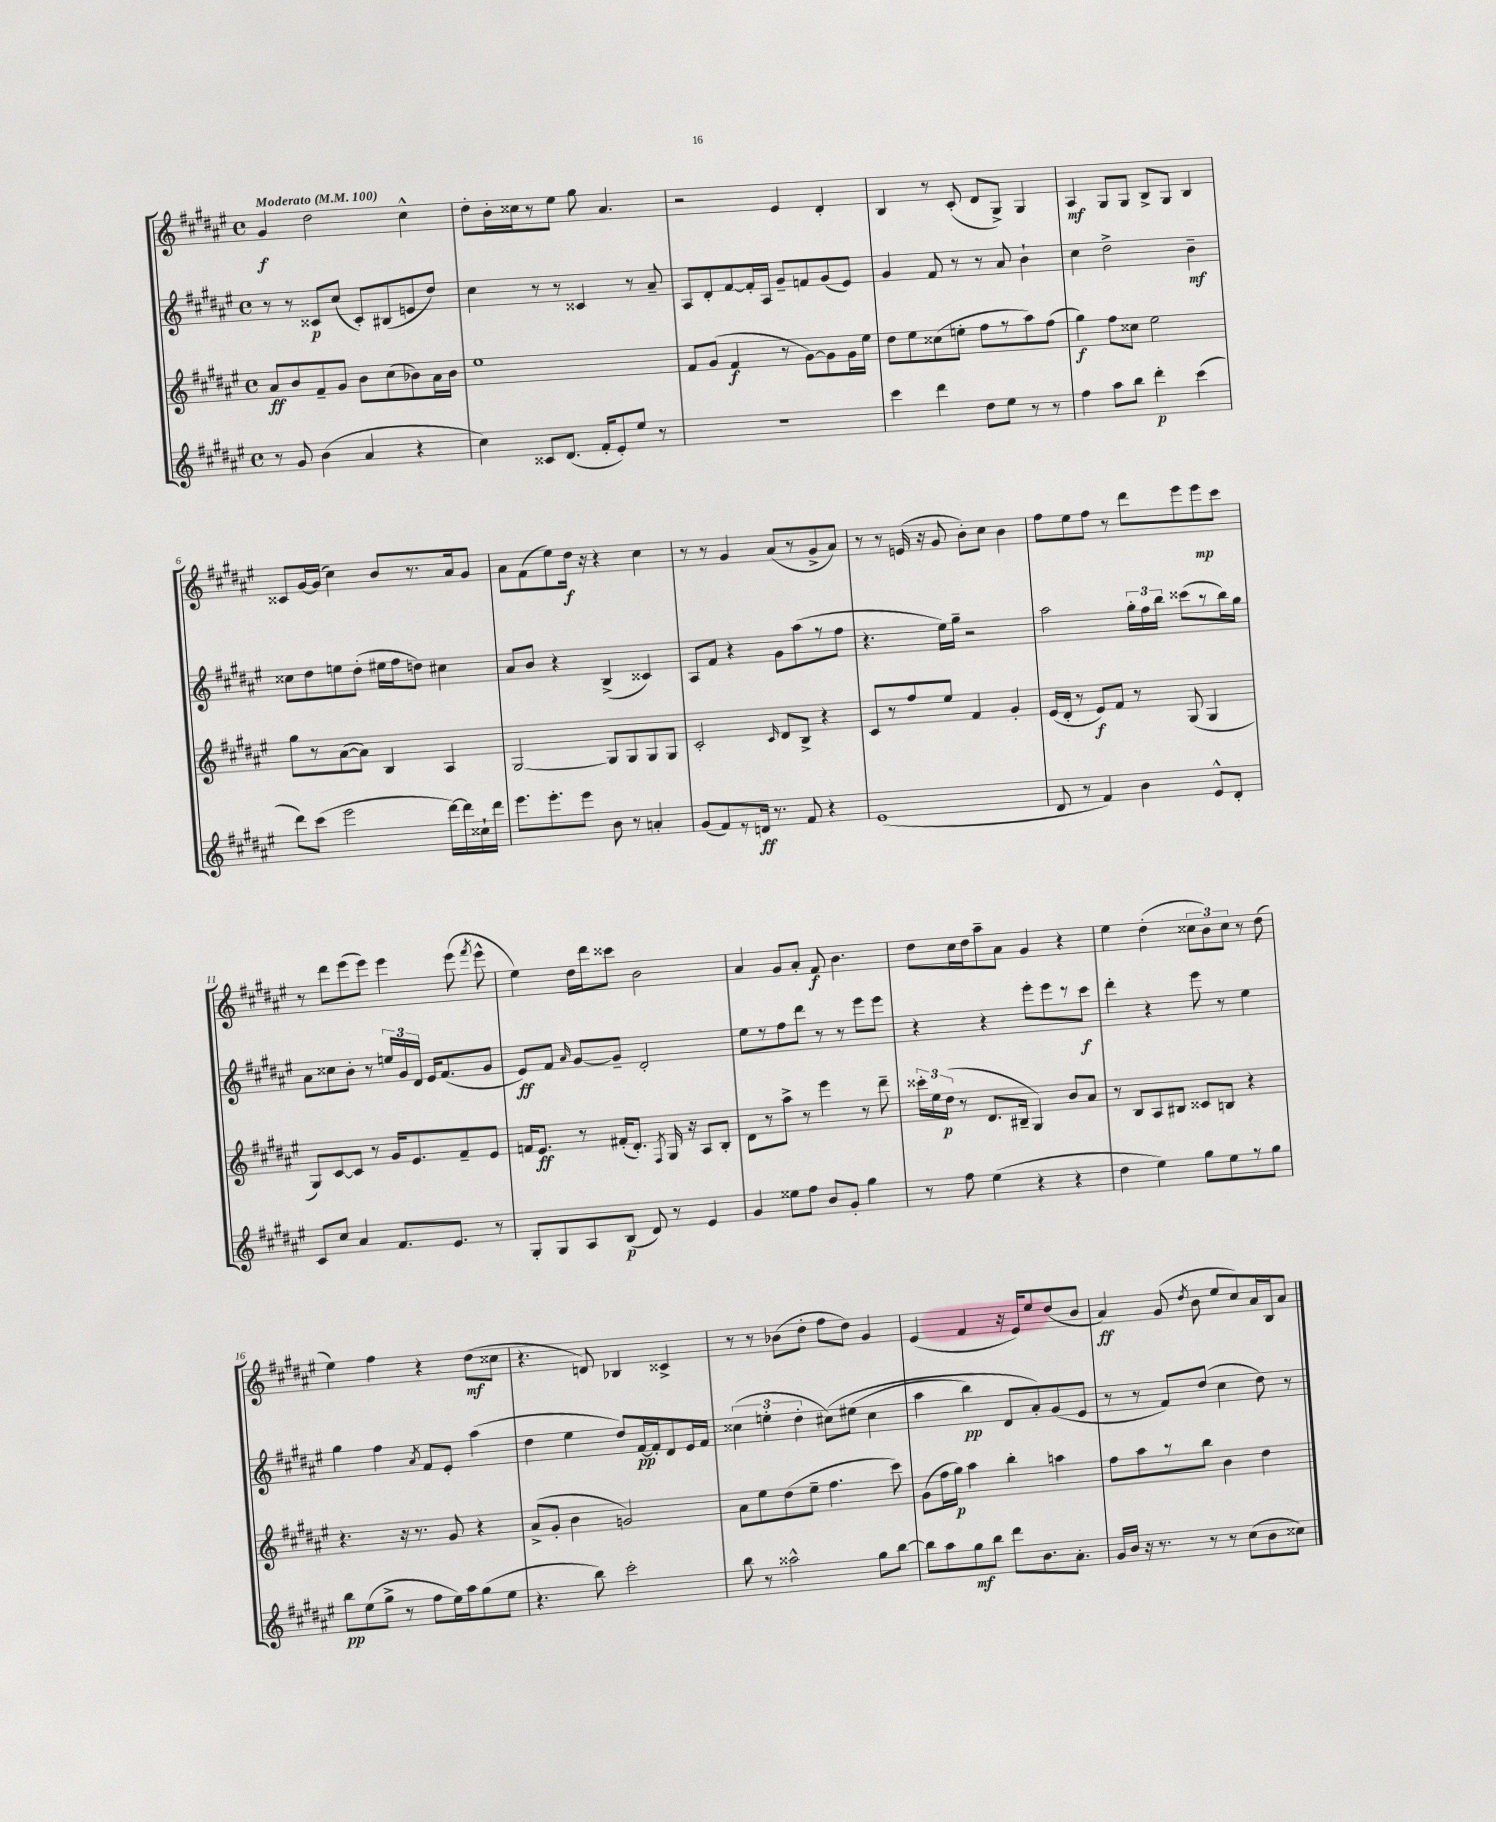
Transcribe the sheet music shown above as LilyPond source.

<<
\new StaffGroup <<
\new Staff = "s0" {
    \clef treble \key fis \major \defaultTimeSignature \time 4/4 \tempo "Moderato" 4 = 100
    \autoBeamOff gis'4\f dis''2 cis''4-^ |
    dis''8[-. b'16-. cisis''16 r8 eis''8] gis''8 ais'4. |
    r2 eis'4 dis'4-. |
    b4 r8 cis'8-.( dis'8[ gis8]->) gis4 |
    ais4\mf gis8[ gis8] b8[-> gis8] b4 |
    cisis'8[ gis'16~ gis'16]( cis''4) b'8[ r8. ais'16 gis'8] |
    ais'8[ fis'8( eis''8) dis''16]\f r16 r4 cis''4 |
    r8 r8 gis'4 ais'8[( r8 gis'8-> ais'8]) |
    r8 r8 e'16( r16 gis'8 b'8[-.) cis''8] b'4 |
    fis''8[ eis''8 fis''8] r8 dis'''8[ eis'''8 eis'''8\mp cis'''8] |
    r8 dis'''8[ eis'''8( eis'''8]) eis'''4 eis'''8( \acciaccatura { fis'''8 } eis'''8-^ |
    eis''4) dis''16[ dis'''16 cisis'''8] b'2 |
    ais'4 gis'8[ ais'8]-. fis'8\f b'4. |
    dis''8[ cis''16 dis''16 ais''8-- ais'8] gis'4 r4 |
    eis''4 dis''4-.( \tuplet 3/2 { cisis''8[ b'8) cisis''8] } r8 dis''8( |
    eis''4) fis''4 r4 dis''8[\mf( cisis''8] |
    r4. d'8) bes4 cisis'4-> |
    r8 r8 bes'8[( dis''8]-. fis''8[ dis''8]) gis'4 |
    eis'4( fis'4 r16 eis'16[) eis''8 dis''8( b'8] |
    ais'4\ff) gis'8( \acciaccatura { dis''8 } b'8 eis''8[ cis''8) ais'16 b16 ais'8] \bar "|." |
}
\new Staff = "s1" {
    \clef treble \key fis \major \defaultTimeSignature \time 4/4
    \autoBeamOff r8 r8 cisis'8[\p cis''8]( cisis'8[-.) bis8( e'8 dis''8]) |
    cis''4 r8 r8 cisis'4 r8 ais'8-- |
    ais8[ dis'8-. fis'8~ fis'16-. ais16] gis'8[-- f'8 gis'8( eis'8]) |
    gis'4 fis'8 r8 r8 ais'8 b'4-! |
    cis''4 dis''2-> b'4--\mf |
    cisis''8[ dis''8 e''8 dis''8]-.( eis''16[ fis''16 d''8]) cis''4 |
    ais'8[ b'8] r4 b4->( cisis'4) |
    ais8[ fis'8] r4 gis'8[ ais''8( r8 fis''8] |
    r4. eis''16[) gis''16]-- r2 |
    ais''2 \tuplet 3/2 { gis''16[-. fis''16 b''16] } cisis'''8[( r8 b''16) gis''16] |
    ais'8[ cisis''8 b'8]-. r8 \tuplet 3/2 { e''16[ gis'16 dis'16] } eis'16[ fis'8.( gis'8] |
    eis'8[\ff) fis'8] \grace { ais'16 } gis'8[~ gis'8]-- dis'2-. |
    eis''8[ r8 fis''8 dis'''8] r8 r8 eis'''8[ eis'''8] |
    r4 r4 eis'''8[-. eis'''8 r8 cis'''8]\f |
    dis'''4-. r4 eis'''8 r8 eis''4 |
    gis''4 fis''4 \acciaccatura { ais'8 } fis'8[ eis'8]-. ais''4( |
    dis''4 eis''4 dis''8[) fis'16~\pp fis'16-. dis'8 eis'16 fis'16] |
    \tuplet 3/2 { cisis''4( e''4-. dis''4-. } cis''8[)\( eis''8]( cis''4 |
    ais''4 b''4\pp) dis'8[ ais'8-.\) gis'8( eis'8] |
    r8 r8 fis'8[) dis''8]( cis''4 dis''8) r8 \bar "|." |
}
\new Staff = "s2" {
    \clef treble \key fis \major \defaultTimeSignature \time 4/4
    \autoBeamOff ais'8[\ff b'8 fis'8-- gis'8] b'8[ cis''8( bes'8) ais'16 bes'16] |
    eis''1 |
    fis'8[ gis'8]( fis'4\f r8 gis'8[~) gis'8 gis'16 eis''16] |
    dis''8[ eis''8 cisis''8( e''8]-. fis''8[ r8 ais''8) fis''8]( |
    gis''4\f) fis''8[ cisis''8] eis''2 |
    gis''8[ r8 ais'8~( ais'8]) b4 ais4 |
    gis2~ gis8[ gis8 gis8 gis8] |
    cis'2-. \grace { cis'16 } dis'8[ b8]-> r4 |
    cis'8[ r8 fis''8 eis''8] fis'4 gis'4-. |
    eis'16[( dis'16]-. r8 eis'8[\f) fis'8] r8 gis8( gis4 |
    gis8[) cis'8~ cis'8] r8 gis'16[ eis'8. fis'8-- eis'8] |
    f'16[ eis'8.]\ff r8 fis'16[-.( dis'8.]-.) \acciaccatura { fis8 } gis16 r16 ais8[ b8]-. |
    dis'8[ r8 ais''8]-> r8 eis'''4 r8 dis'''8-- |
    \tuplet 3/2 { cisis'''16[-. eis''16 dis''16]\p( } r8 dis'8.[ bis16]-- gis4) b'8[ ais'8] |
    r8 b8[ ais8 bis8] cisis'8[ b8] r4 |
    r4. r16 r8. gis'8 r4 |
    ais'8[->( gis'8]-. b'4 g'2) |
    ais'8[ eis''8 dis''8( eis''8]-- fis''4. cis'''8) |
    gis'8[( fis''16 gis''16]\p) ais''4 b''4-. a''4 |
    fis''8[ ais''8 r8 b''8] b'4 dis''4 \bar "|." |
}
\new Staff = "s3" {
    \clef treble \key fis \major \defaultTimeSignature \time 4/4
    \autoBeamOff r8 gis'8 b'4( ais'4 r4 |
    cis''4) cisis'8[ dis'8.]( fis'16[-. eis'8-.) eis''8] r8 |
    R1 |
    cis'''4 dis'''4 dis''8[ eis''8] r8 r8 |
    fis''4 ais''8[ b''8] dis'''4-.\p cis'''4( |
    dis'''8[) cis'''8]( eis'''2 dis'''16[~) dis'''16 cisis''16-! dis'''16] |
    eis'''8.[ eis'''8.-. eis'''8] b'8 r8 a'4-. |
    gis'8[( fis'8) r8 d'16]\ff r8. fis'8 r4 |
    eis'1( |
    dis'8 r8 fis'4) b'4 eis'8[-^ dis'8]-. |
    cis'8[ cis''8] ais'4 fis'8.[ eis'8.] r8 |
    gis8[-. gis8 ais8 b8]\p( dis'8) r8 eis'4 |
    gis'4 eisis''8[ fis''8] b'8[ gis'8]-. gis''4 |
    r8 fis''8 eis''4( r4 r4 |
    dis''4 eis''4) gis''8[ eis''8 r8 gis''8] |
    b''8[\pp eis''8( gis''8]-> r8 fis''8[ eis''16) ais''16 gis''8( eis''8] |
    r4. b''8) cis'''2-. |
    b''8 r8 aisis''2-^ gis''8[ b''8]~ |
    b''8[ ais''8 gis''8\mf b''8] dis'''8[ b'8. ais'8.]-. |
    gis'16[ b'16] r16 r8. r8 r8 cis''8[( b'8 cisis''8]) \bar "|." |
}
>>
>>
